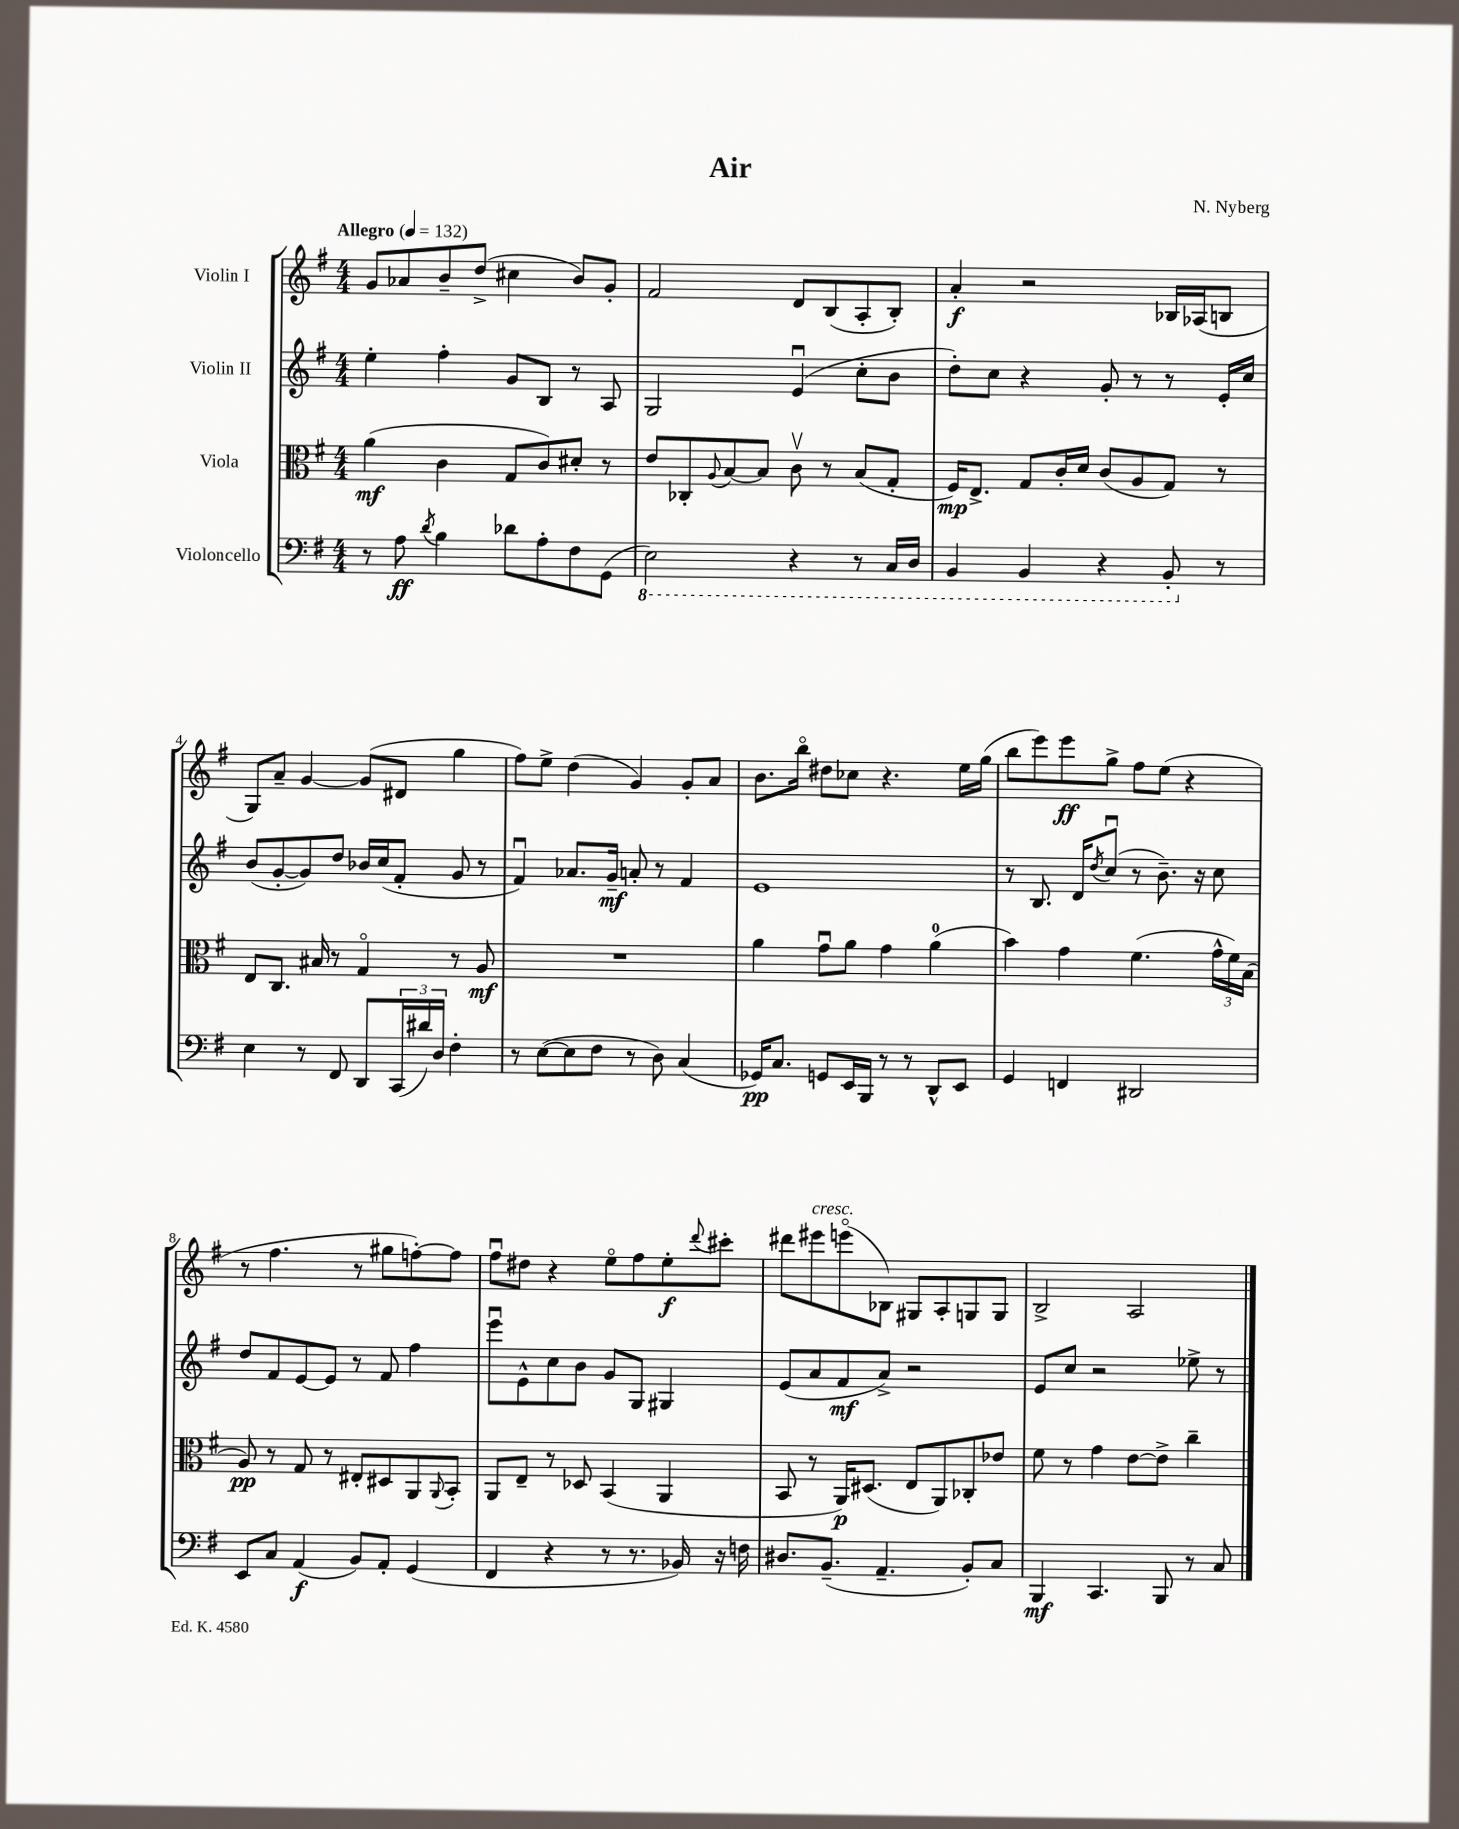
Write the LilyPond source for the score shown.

\header { title = "Air" composer = "N. Nyberg" }
<<
\new StaffGroup <<
\new Staff = "s0" \with { instrumentName = "Violin I" } {
    \clef treble \key g \major \numericTimeSignature \time 4/4 \tempo "Allegro" 4 = 132
    g'8 aes'8 b'8-- d''8->( cis''4 b'8) g'8-. |
    fis'2 d'8 b8( a8-. b8-.) |
    a'4-.\f r2 bes16 aes16( b8 |
    g8) a'8-- g'4~ g'8( dis'8 g''4 |
    fis''8) e''8-> d''4( g'4) g'8-. a'8 |
    b'8. b''16\flageolet dis''8 ces''8 r4. e''16 g''16( |
    b''8 e'''8) e'''8\ff g''8-> fis''8 e''8( r4 |
    r8 fis''4. r8 gis''8 f''8~-.) f''8 |
    fis''8\downbow dis''8 r4 e''8\flageolet fis''8 e''8-.\f \appoggiatura { d'''8 } cis'''8-. |
    dis'''8 eis'''8^\markup { \italic "cresc." } e'''8\flageolet( bes8) gis8 a8-. g8 g8 |
    b2-> a2 \bar "|." |
}
\new Staff = "s1" \with { instrumentName = "Violin II" } {
    \clef treble \key g \major \numericTimeSignature \time 4/4
    e''4-. fis''4-. g'8 b8 r8 a8 |
    g2 e'4\downbow( c''8-. b'8 |
    d''8-.) c''8 r4 g'8-. r8 r8 e'16-. c''16 |
    b'8( g'8~-. g'8) d''8 bes'16 c''16( fis'8-. g'8 r8 |
    fis'4\downbow) aes'8. g'16--\mf a'8-. r8 fis'4 |
    e'1 |
    r8 b8. d'16 \acciaccatura { d''8 } c''8\downbow( r8 b'8.--) r16 c''8 |
    d''8 fis'8 e'8~ e'8 r8 fis'8 fis''4 |
    e'''8\downbow e'8-^ c''8 b'8 g'8 g8 gis4 |
    e'8( a'8 fis'8\mf a'8->) r2 |
    e'8 c''8 r2 ees''8-> r8 \bar "|." |
}
\new Staff = "s2" \with { instrumentName = "Viola" } {
    \clef alto \key g \major \numericTimeSignature \time 4/4
    a'4\mf( c'4 g8 c'8) dis'8-. r8 |
    e'8 ces8-. \appoggiatura { a8 } b8~ b8 c'8\upbow r8 b8( g8-. |
    fis16\mp) e8.-> g8 c'16-. d'16 c'8( a8 g8) r8 |
    e8 c8. bis16 r8 g4\flageolet r8 a8\mf |
    R1 |
    a'4 g'8\downbow a'8 g'4 a'4-0( |
    b'4) g'4 fis'4.( \tuplet 3/2 { g'16-^ fis'16) b16( } |
    a8\pp) r8 g8 r8 eis8-. dis8 a,8 \appoggiatura { a,8 } b,8-. |
    a,8 e8-- r8 des8 b,4( a,4 |
    b,8 r8 a,16\p) dis8.( e8 a,8) ces8-. ees'8 |
    fis'8 r8 g'4 e'8~ e'8-> c''4-- \bar "|." |
}
\new Staff = "s3" \with { instrumentName = "Violoncello" } {
    \clef bass \key g \major \numericTimeSignature \time 4/4
    r8 a8\ff \acciaccatura { d'8 } b4 des'8 a8-. fis8 g,8( |
    \ottava #-1 e,2) r4 r8 c,16 d,16 |
    b,,4 b,,4 r4 b,,8-. \ottava #0 r8 |
    e4 r8 fis,8 d,8 \tuplet 3/2 { c,16( dis'16) d16 } fis4-. |
    r8 e8~( e8 fis8 r8 d8) c4( |
    ges,16\pp) c8. g,8 e,16 b,,16 r8 r8 d,8-^ e,8 |
    g,4 f,4 dis,2 |
    e,8 c8 a,4\f( b,8) a,8-. g,4( |
    fis,4 r4 r8 r8. bes,16) r16 f16 |
    dis8. b,8.--( a,4.-- b,8-.) c8 |
    b,,4\mf c,4. b,,8 r8 c8 \bar "|." |
}
>>
>>
